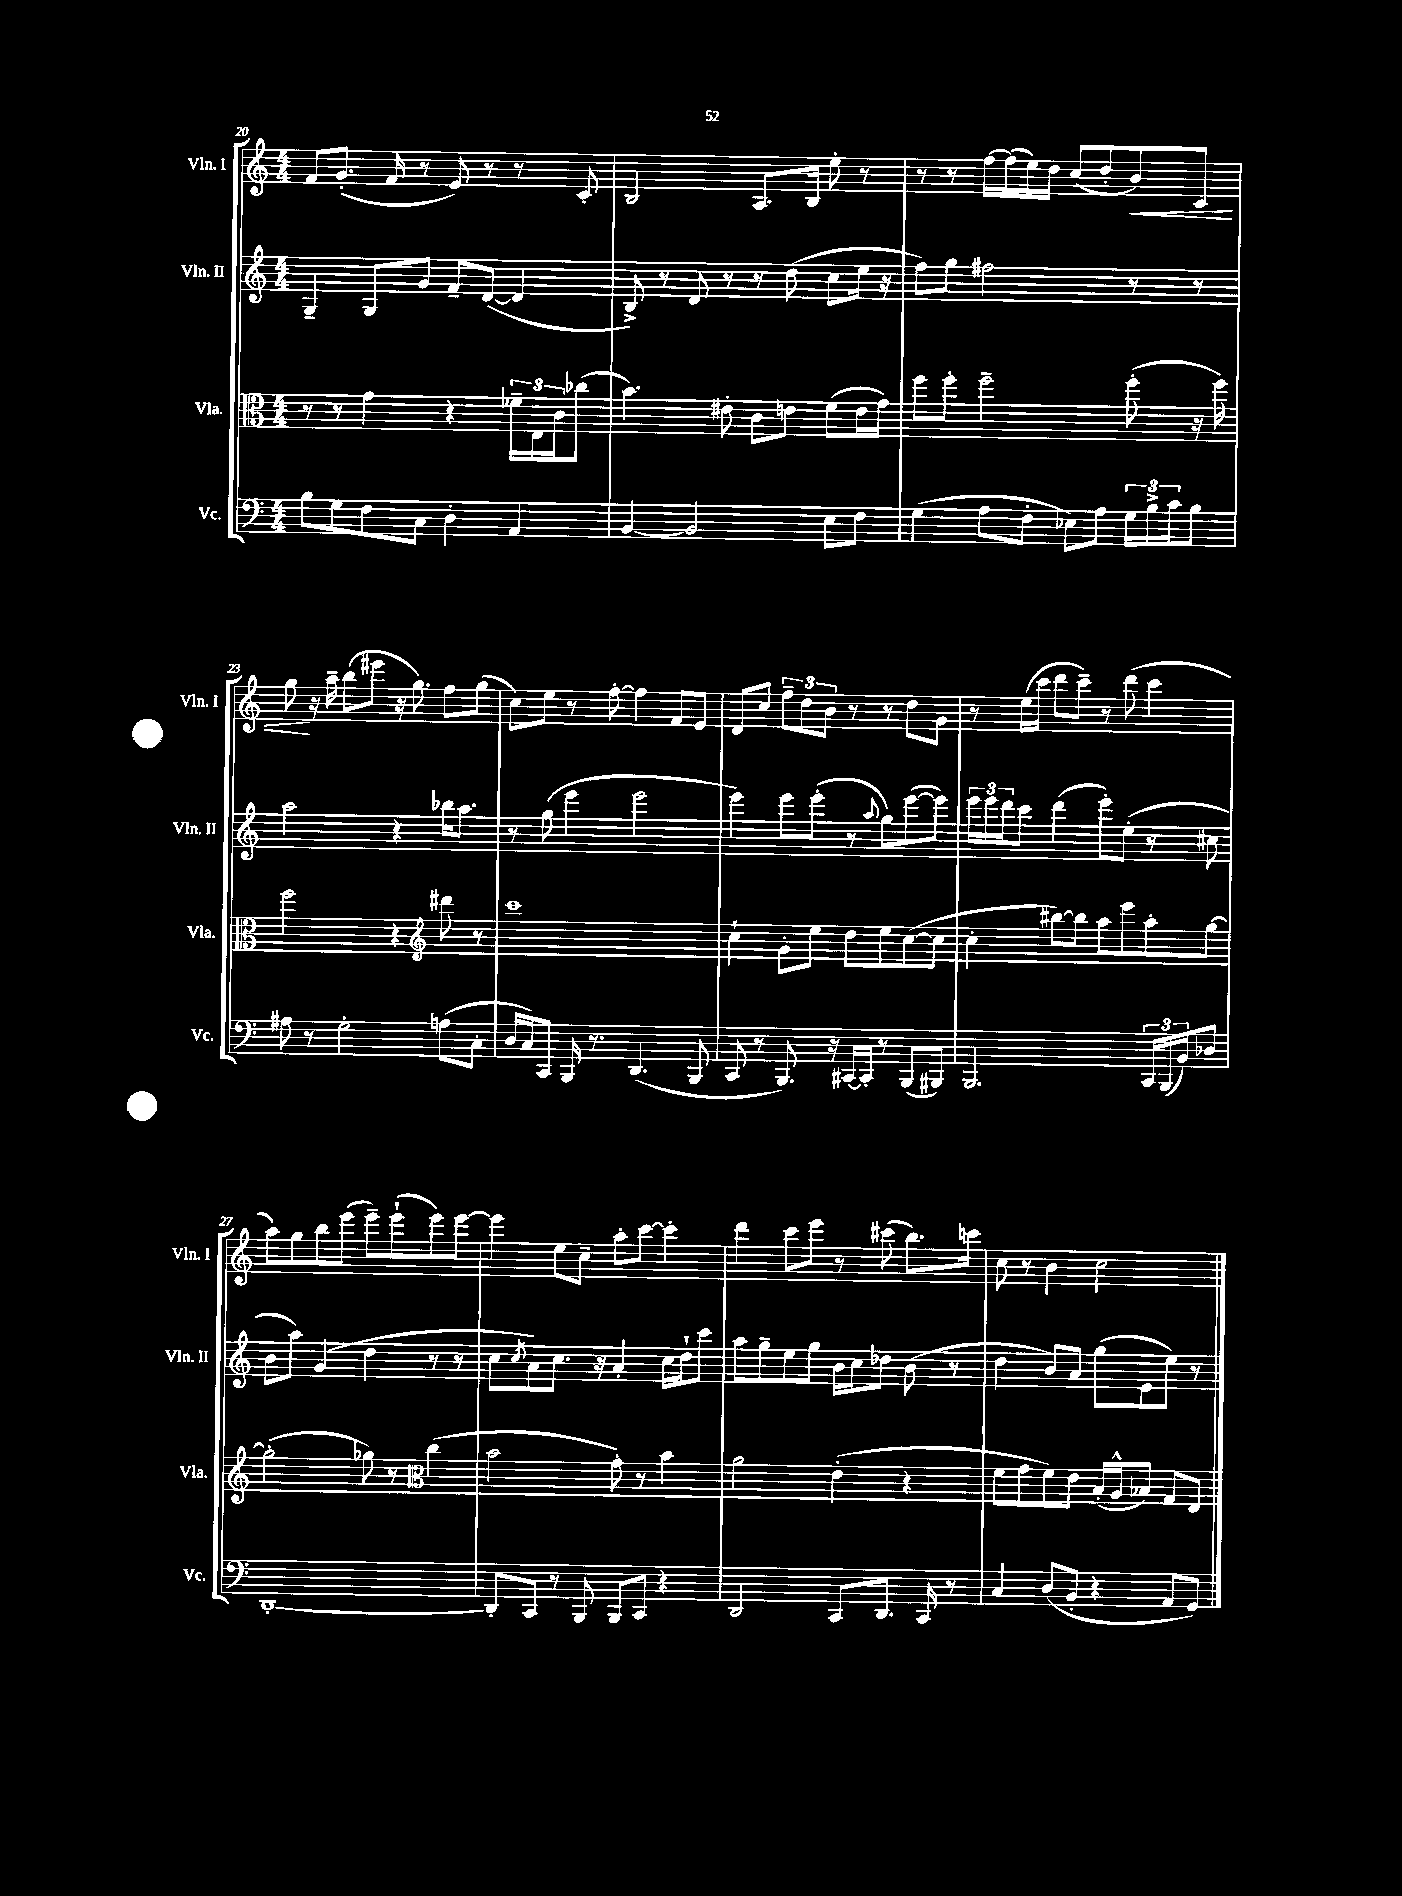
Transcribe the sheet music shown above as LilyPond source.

<<
\new StaffGroup <<
\new Staff = "s0" \with { instrumentName = "Vln. I" shortInstrumentName = "Vln. I" } {
    \clef treble \key c \major \numericTimeSignature \time 4/4
    f'8 g'8.-.( f'16 r8 e'8) r8 r8 c'8-. |
    b2 a8. b16 e''8-. r8 |
    r8 r8 f''16~ f''16( e''16) d''16 c''8( d''8-. b'8\<) c'8 |
    g''8\! r16 a''16-- b''8( eis'''8 r16 g''8.) f''8 g''8( |
    c''8) e''8 r8 f''8~-. f''4 f'8 e'8 |
    d'8 c''8 \tuplet 3/2 { f''8-- d''8 b'8 } r8 r8 d''8 g'8 |
    r8 e''16( c'''16 d'''8 c'''8--) r8 d'''8( c'''4 |
    a''8) g''8 b''8 e'''8( e'''8--) e'''8-!( e'''8) e'''8~ |
    e'''4 e''8 c''8-- a''8-. c'''8~ c'''4-. |
    d'''4 c'''8 e'''8 r8 cis'''8( b''8.) c'''16 |
    c''8 r8 b'4 c''2 \bar "|." |
}
\new Staff = "s1" \with { instrumentName = "Vln. II" shortInstrumentName = "Vln. II" } {
    \clef treble \key c \major \numericTimeSignature \time 4/4
    g4-- g8 g'8 f'8-- d'8~( d'4 |
    b8->) r8 d'8 r8 r8 d''8( c''8 e''16 r16 |
    f''8) g''8 fis''2 r8 r8 |
    a''2 r4 bes''16 a''8. |
    r8 g''8( e'''4 e'''2 |
    e'''4) e'''8 e'''8-.( r8 \appoggiatura { a''8 } g''8) e'''8~( e'''8) |
    \tuplet 3/2 { e'''16 e'''16 d'''16 } c'''8 d'''4( e'''8-.) e''8-.( r8 cis''8 |
    b'8 a''8) g'4( d''4 r8 r8 |
    c''8 \acciaccatura { c''8 } a'8) c''8. r16 a'4-. c''16 d''16-! c'''8 |
    a''8 g''8-- e''8 g''8 b'16 c''16 des''8 b'8( r8 |
    d''4 b'8) a'8 g''8( e'8 e''8) r8 \bar "|." |
}
\new Staff = "s2" \with { instrumentName = "Vla." shortInstrumentName = "Vla." } {
    \clef alto \key c \major \numericTimeSignature \time 4/4
    r8 r8 g'4 r4 \tuplet 3/2 { fes'16-- e16 c'16 } ces''8( |
    b'4.) eis'8-. c'8 e'8 f'8( e'16 g'16) |
    f''8 f''8-. f''2-- f''8-.( r16 f''16) |
    f''2 r4 \clef treble dis'''8 r8 |
    c'''1 |
    c''4-! g'8-. e''8 d''8 e''8 c''8~( c''8 |
    c''4-. bis''8~) bis''8 a''8 e'''8 a''8-. g''8~ |
    g''2-.( ges''8) r8 \clef alto c''4( |
    b'2 g'8-.) r8 b'4 |
    a'2 e'4-.( r4 |
    f'8 g'8 f'8) e'8 b16-.( a16-^ bes8) g8 e8 \bar "|." |
}
\new Staff = "s3" \with { instrumentName = "Vc." shortInstrumentName = "Vc." } {
    \clef bass \key c \major \numericTimeSignature \time 4/4
    b8 g8 f8 c8 d4-. a,4 |
    b,4~ b,2 e8 f8 |
    g4( a8 f8-. ees8) a8 \tuplet 3/2 { g16 b16-> c'16 } b8 |
    ais8 r8 g2-. a8( c8-. |
    d16 c16) c,8 b,,16 r8. d,4.( b,,8 |
    c,8 r8 b,,8.) r16 cis,16~ cis,16-. r8 b,,8( bis,,8) |
    b,,2. \tuplet 3/2 { c,16 b,,16( b,16) } des8 |
    d,1~-. |
    d,8-. c,8 r8 b,,8 b,,8 c,8 r4 |
    d,2 c,8 d,8. c,16 r8 |
    c4 d8( b,8-. r4 a,8 g,8) \bar "|." |
}
>>
>>
\layout { \context { \Score currentBarNumber = #20 } }
